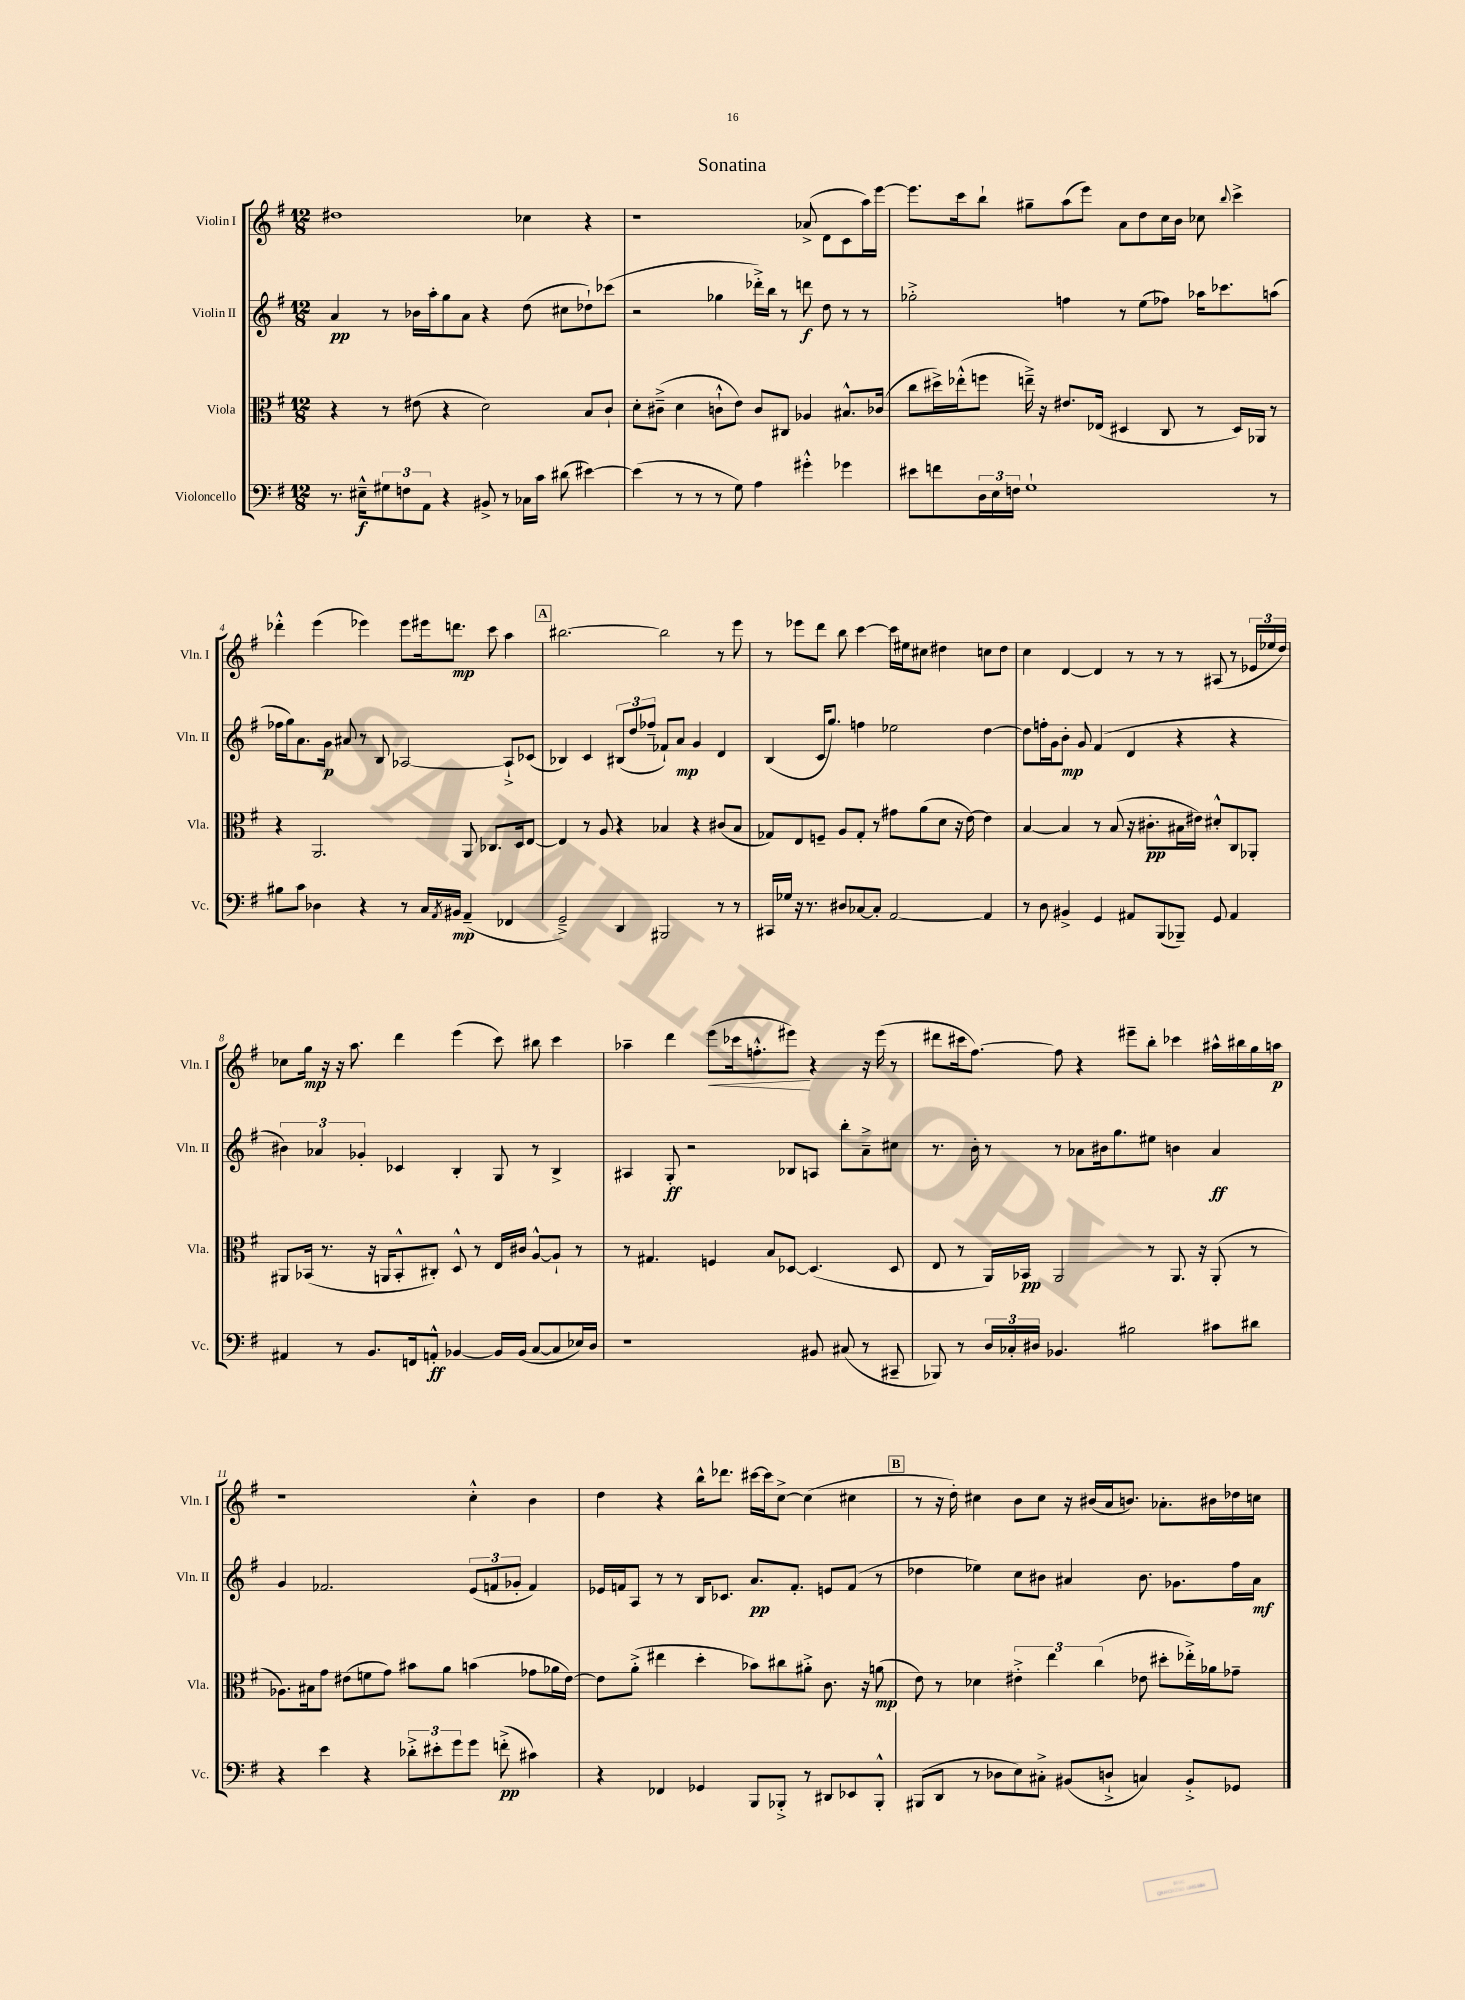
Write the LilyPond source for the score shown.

\header { title = "Sonatina" }
<<
\new StaffGroup <<
\new Staff = "s0" \with { instrumentName = "Violin I" shortInstrumentName = "Vln. I" } {
    \clef treble \key g \major \numericTimeSignature \time 12/8
    dis''1 ces''4 r4 |
    r1 aes'8->( d'8 c'8 a''16) e'''16~ |
    e'''8. c'''16 b''8-! gis''8-- a''8( e'''8) a'8 d''8 c''16 b'16 ces''8 \appoggiatura { b''8 } c'''4-> |
    des'''4-.-^ e'''4( ees'''4) ees'''8 eis'''16 d'''8.\mp c'''8 a''4 |
    \mark \markup { \box "A" } bis''2.~ bis''2 r8 e'''8 |
    r8 ees'''8 d'''8 b''8 c'''4~ c'''16 eis''16 cis''8 dis''4 c''8 dis''8 |
    c''4 d'4~ d'4 r8 r8 r8 ais8( r8 \tuplet 3/2 { ees'16 ees''16 d''16) } |
    ces''8 g''16\mp r16 r16 a''8. d'''4 e'''4( c'''8) bis''8 c'''4 |
    aes''4-- d'''4 e'''8\<( ces'''16 f''8.-.-^ eis'''8\!) r4 r16 eis'''16( r8 |
    dis'''8 cis'''16 fis''8.~) fis''8 r4 eis'''8-- b''8-. ces'''4 ais''16-^ bis''16 g''16 a''16\p |
    r1 c''4-.-^ b'4 |
    d''4 r4 b''16-^ des'''8. cis'''16~ cis'''16 c''8~-> c''4( cis''4 |
    \mark \markup { \box "B" } r8 r16 d''16-.) cis''4 b'8 cis''8 r16 bis'16( a'16 b'8.) aes'8.-. bis'16 des''16 c''16 \bar "|." |
}
\new Staff = "s1" \with { instrumentName = "Violin II" shortInstrumentName = "Vln. II" } {
    \clef treble \key g \major \numericTimeSignature \time 12/8
    a'4\pp r8 bes'16 a''16-. g''8 a'8 r4 d''8( cis''8 des''8-!) ces'''8( |
    r2 ges''4 des'''16-.->) b''16 r8 d'''8\f d''8 r8 r8 |
    ges''2-.-> f''4 r8 e''8( fes''8) aes''16 ces'''8. a''8( |
    fes''16 g''16) a'8. g'16\p ais'8 r8 b8 aes2~ aes8-!-> ces'8( |
    \mark \markup { \box "A" } bes4) c'4 \tuplet 3/2 { bis8( d''8 fes''8-- } fes'8-!) a'8\mp g'4 d'4 |
    b4( c'16 g''8.) f''4 ees''2 d''4~ |
    d''8 f''16-. g'16 b'8-.\mp g'8 fis'4( d'4 r4 r4 |
    \tuplet 3/2 { bis'4) aes'4 ges'4-. } ces'4 b4-. g8 r8 b4-> |
    ais4 g8-.\ff r2 bes8 a8 b''8-. a'8---> cis''8 |
    r8. b'16-. r8 r8 aes'8 bis'16 g''8. eis''8 b'4 aes'4\ff |
    g'4 fes'2. \tuplet 3/2 { e'8( f'8 ges'8-. } f'4) |
    ees'16 f'16 a8 r8 r8 b16 ces'8. a'8.\pp f'8.-. e'8 f'8( r8 |
    \mark \markup { \box "B" } des''4 ees''4) c''8 bis'8 ais'4 bis'8. ges'8. fis''16 ais'16\mf \bar "|." |
}
\new Staff = "s2" \with { instrumentName = "Viola" shortInstrumentName = "Vla." } {
    \clef alto \key g \major \numericTimeSignature \time 12/8
    r4 r8 eis'8( r4 d'2) b8 c'8-! |
    d'8-. cis'8--->( d'4 c'8-!-^ e'8) c'8 cis8 aes4 bis8.-^ ces'16( |
    c''8 dis''16->) ees''16-.-^( f''8 e''16--->) r16 eis'8. ees16( dis4 c8 r8 dis16) aes,16 r8 |
    r4 a,2. a,8 ces8. d16 e8~ |
    \mark \markup { \box "A" } e4 r8 a8 r4 bes4 r4 cis'8( bes8 |
    ges8) e8 f8-- a8 ges8-. r8 gis'8 a'8( d'8 r16 e'16~) e'4 |
    b4~ b4 r8 b8( r16 cis'8.-.\pp bis16 eis'16) dis'8-.-^ c8 aes,8-. |
    ais,8 bes,16( r8. r16 a,16 bes,8-.-^ cis8-.) d8-^ r8 e16 cis'16 a8~-^ a8-! r8 |
    r8 gis4. f4 b8 des8~ des4.( des8 |
    e8 r8 a,16) bes,16\pp a,2 r8 a,8. r16 a,8-.( r8 |
    aes8.) bis16 g'8 eis'8( f'8 g'8) bis'8 a'8 b'4( ges'8 aes'16 eis'16~) |
    eis'8 a'8-.->( eis''4 d''4-. bes'8) cis''8 ais'8-.-> c'8. r16 a'8\mp( |
    \mark \markup { \box "B" } e'8) r8 des'4 \tuplet 3/2 { eis'4-.-> e''4 c''4( } ees'8 dis''8-. ees''16-.->) aes'16 ges'8-- \bar "|." |
}
\new Staff = "s3" \with { instrumentName = "Violoncello" shortInstrumentName = "Vc." } {
    \clef bass \key g \major \numericTimeSignature \time 12/8
    r8. eis16---^\f \tuplet 3/2 { gis8 f8 a,8 } r4 bis,8-> r8 ces16 c'16 dis'8( eis'4~) |
    eis'4( r8 r8 r8 g8) a4 gis'4-.-^ ges'4 |
    eis'8 f'8 \tuplet 3/2 { d16 e16 f16 } g1-! r8 |
    bis8 c'8 des4 r4 r8 c16 \acciaccatura { a,8 } bis,16\mp a,4--( fes,4 |
    \mark \markup { \box "A" } g,2--->) d,4 bis,,2 r8 r8 |
    cis,16 ges16 r16 r8. dis8 ces8~ ces8-. a,2~ a,4 |
    r8 d8 bis,4-> g,4 ais,8 b,,8( bes,,8--) g,8 ais,4 |
    ais,4 r8 b,8. f,16 a,8-.-^\ff bes,4~ bes,16 bes,16( c8~ c8 ees16) d16 |
    r1 bis,8 cis8( r8 cis,8-- |
    bes,,8) r8 \tuplet 3/2 { d16 ces16-. dis16 } bes,4. bis2 cis'8 dis'8 |
    r4 e'4 r4 \tuplet 3/2 { des'8-.-> eis'8-. g'8 } g'8 f'8-.->\pp( cis'4) |
    r4 fes,4 ges,4 b,,8 bes,,8-.-> r8 dis,8 ees,8 bes,,8-.-^ |
    \mark \markup { \box "B" } bis,,8( d,8 r8 des8 e8) cis8-.-> bis,8( d8-!-> c4) bis,8-.-> ges,8 \bar "|." |
}
>>
>>
